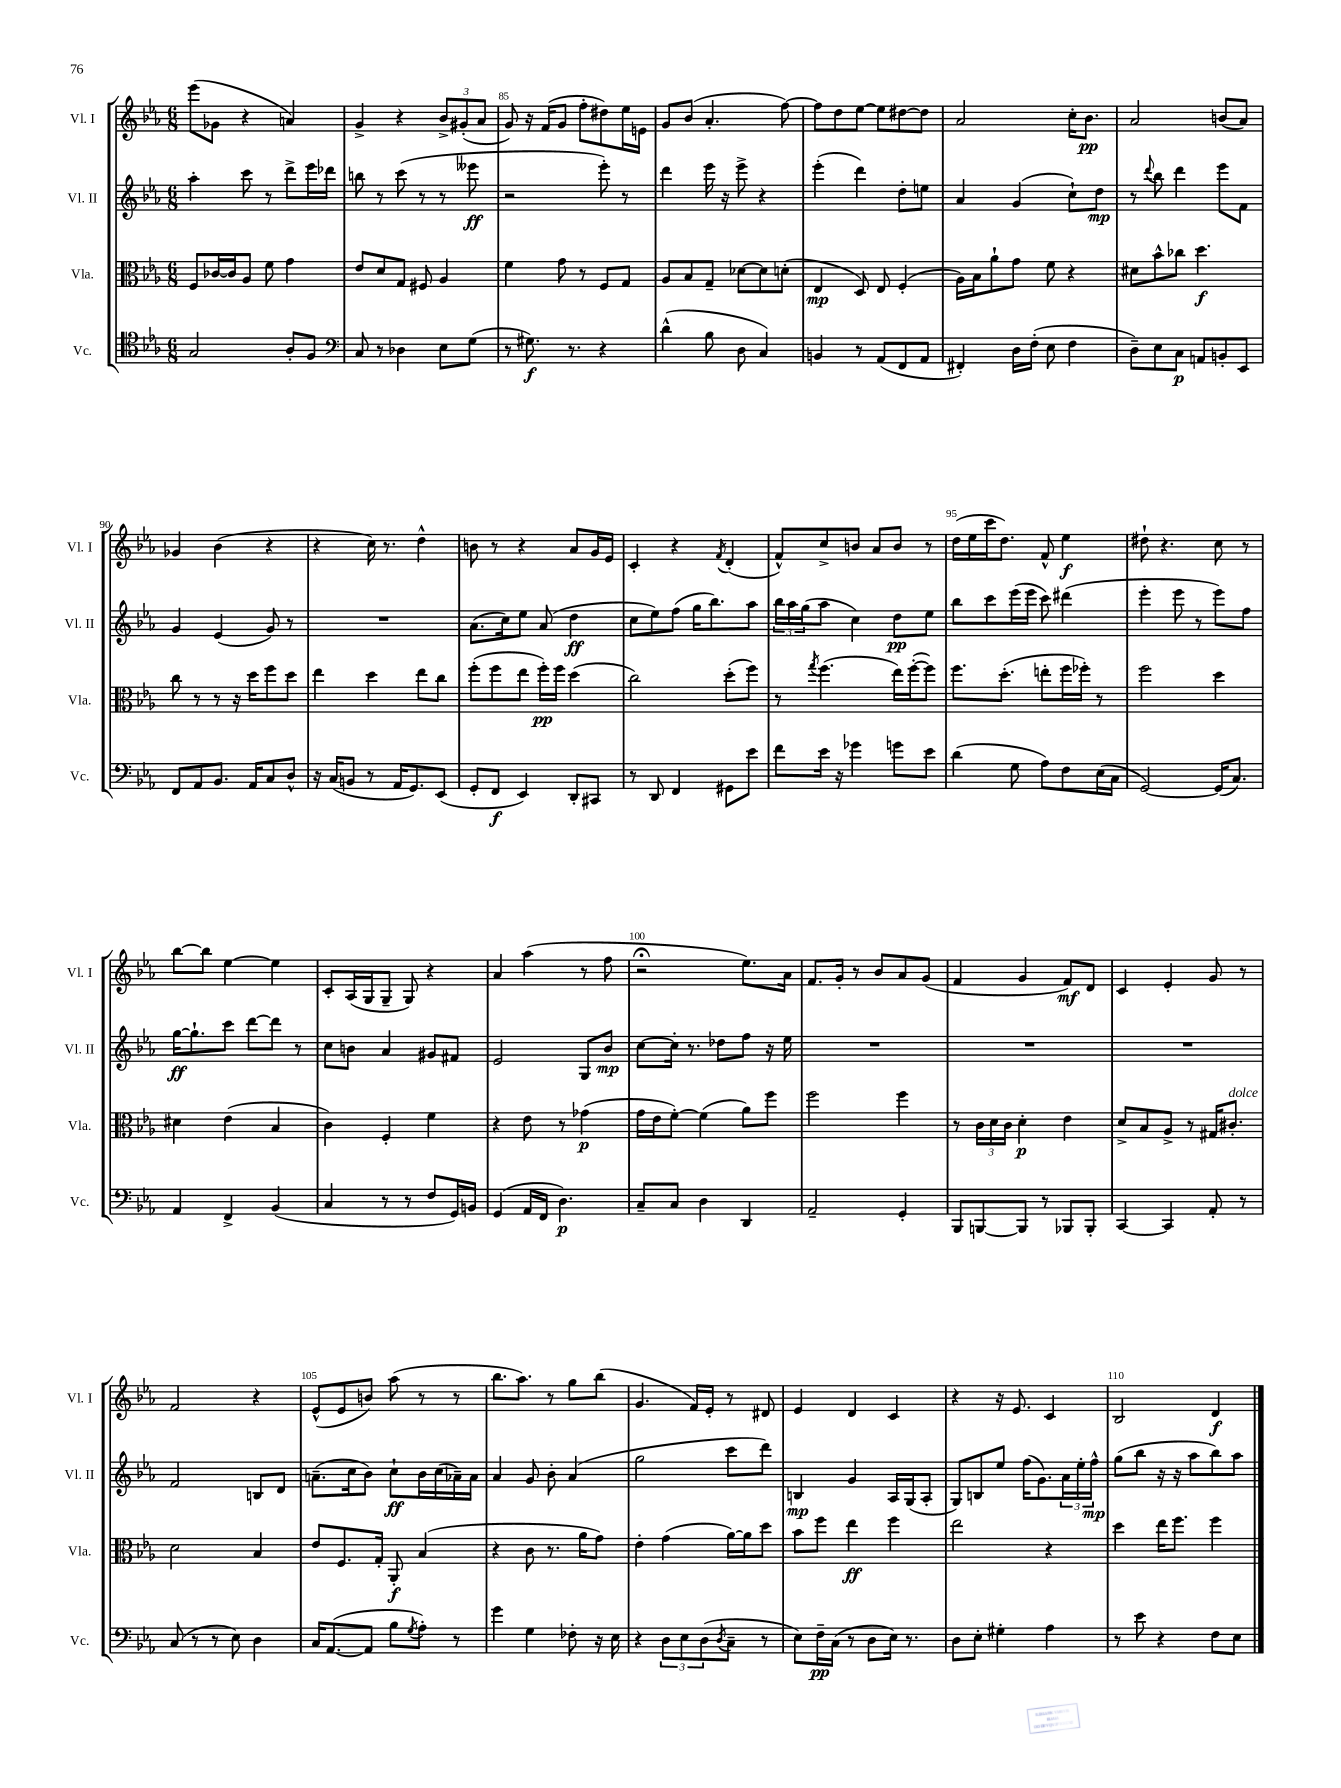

**kern	**kern	**kern	**kern
*staff4	*staff3	*staff2	*staff1
*clefC4	*clefC3	*clefG2	*clefG2
*k[b-e-a-]	*k[b-e-a-]	*k[b-e-a-]	*k[b-e-a-]
*M6/8	*M6/8	*M6/8	*M6/8
2G/	8F/L	4aa-'\	(8eee-\L
.	[16c-/L	.	8g-\J
.	16c-/]J	.	.
.	8A-/J	8ccc\	4r
.	8f\	8r	.
8A-'/L	4g\	8ddd^\L	4a/)
8F/J	.	16eee-\L	.
.	.	16ddd-\JJ	.
=	=	=	=
*clefF4	*	*	*
8C/	8e-/L	8bb\	4g^/
8r	8d/	8r	.
4D-\	8G/J	(8ccc\	4r
.	8F#/	8r	.
8E-\L	4A-/	8r	12b-^/L
.	.	.	(12g#'/
(8G\J	.	8eee--\	.
.	.	.	12a-/J
=	=	=	=
8r	4f\	2r	8g/)
8.G#\)	.	.	16r
.	.	.	(16f/LK
.	8g\	.	8g/J
8.r	.	.	.
.	8r	.	8ff'\L
4r	8F/L	8eee-'\)	8dd#\)
.	8G/J	8r	16ee-\L
.	.	.	16e\JJ
=	=	=	=
(4d^^\	8A-/L	4ddd\	8g/L
.	8B-/	.	(8b-/J
8B-\	8G~/J	16eee-\	4.a-'/
.	.	16r	.
8D\	[8d-\L	8eee-^\	.
4C/)	8d-\]	4r	.
.	(8d'\J	.	[8ff\)
=	=	=	=
4BB/	4E-/	(4eee-'\	8ff\]L
.	.	.	8dd\
8r	8D/)	4ddd\)	[8ee-\J
(8AA-/L	8E-/	.	8ee-\]L
8FF/	(4F'/	8dd'\L	[8dd#\
8AA-/J	.	8ee\J	8dd#\]J
=	=	=	=
4FF#'/)	16A-\LL)	4a-/	2a-/
.	16B-\J	.	.
.	8a-`\	.	.
16D\LL	8g\J	(4g/	.
(16F'\JJ	.	.	.
8E-\	8f\	.	.
4F\	4r	8cc`\L)	16cc'\LK
.	.	.	8.b-\J
.	.	8dd\J	.
=	=	=	=
8D~\L)	8d#\L	8r	2a-/
.	.	8qqddd/	.
8E-\	8b-^^\	8bb-\	.
8C\J	8cc-\J	4ddd\	.
8AA/L	4.dd\	.	.
8BB'/	.	8eee-\L	(8b/L
8EE-/J	.	8f\J	8a-/J)
=	=	=	=
8FF/L	8cc\	4g/	4g-/
8AA-/	8r	.	.
8.BB-/J	8r	(4e-/	(4b-\
.	16r	.	.
16AA-/LK	16dd\LK	.	.
8C/	8ff\	8g/)	4r
8D^^/J	8dd\J	8r	.
=	=	=	=
16r	4ee-\	2.r	4r
(16C/LK	.	.	.
8BB/J	.	.	.
8r	4dd\	.	16cc\)
.	.	.	8.r
16AA-/LK	.	.	.
8.GG/)	.	.	.
.	8ee-\L	.	4dd^^\
(8EE-/J	8cc\J	.	.
=	=	=	=
8GG'/L	(8ff'\L	(8.a-\L	8b\
8FF/J	8ff\	.	8r
.	.	16cc\k)	.
4EE-/)	8ee-\J	8ee-\J	4r
.	16ff'\LL)	(8a-/	.
.	16ff\JJ	.	.
8DD'/L	(4dd\	4dd\	8a-/L
8CC#/J	.	.	16g/L
.	.	.	16e-/JJ
=	=	=	=
8r	2cc\)	8cc\L	4c'/
8DD/	.	8ee-\)	.
4FF/	.	(8ff\J	4r
.	.	16gg\LK	.
.	.	8.bb-\)	.
.	.	.	8qf/
8GG#\L	(8dd'\L	.	(4d'/
8e-\J	8ff\J)	8aa-\J	.
=	=	=	=
8f\L	8r	24bb-\LL	8f^^/L)
.	.	24aa-\	.
.	.	(24gg\J	.
.	8qgg/	.	.
16e-\Jk	(4.ff\	8aa-\J	8cc^/
16r	.	.	.
4g-\	.	4cc\)	8b/J
.	.	.	8a-/L
8g\L	16ee-\LL)	8dd\L	8b/J
.	([16ff'\J	.	.
8e-\J	8ff\]J)	8ee-\J	8r
=	=	=	=
(4d\	8.ff\L	8bb-\L	(16dd\LL
.	.	.	16ee-\
.	.	8ccc\	16ccc\J
.	(8.dd'\J	.	8.dd\J)
8G\	.	(16eee-\L	.
.	.	16eee-\JJ	.
8A-\L)	8ee'\L	8ccc\)	8f^^/
8F\	16ff\L	(4ddd#\	4ee-\
.	16ff-'\JJ)	.	.
(16E-\L	8r	.	.
16C\JJ	.	.	.
=	=	=	=
[2GG/)	2ff\	4eee-'\	8dd#`\
.	.	.	4.r
.	.	8eee-\	.
.	.	8r	.
(16GG/]LK	4dd\	8eee-\L)	8cc\
8.C/J)	.	.	.
.	.	8ff\J	8r
=	=	=	=
4AA-/	4d#\	[16gg\LK	[8bb-\L
.	.	8.gg`\]	.
.	.	.	8bb-\]J
4FF^/	(4e-\	8ccc\J	[4ee-\
.	.	[8ddd\L	.
(4BB-/	4B-/	8ddd\]J	4ee-\]
.	.	8r	.
=	=	=	=
4C/	4c\)	8cc\L	8c'/L
.	.	8b\J	(16A-/L
.	.	.	16G/J
8r	4F'/	4a-/	8G~/J
8r	.	.	8G/)
8F/L	4f\	8g#/L	4r
16GG/L)	.	8f#/J	.
16BB/JJ	.	.	.
=	=	=	=
(4GG/	4r	2e-/	4a-/
16AA-/LL	8e-\	.	(4aa-\
16FF/JJ	.	.	.
4.D\)	8r	.	.
.	(4g-\	8G/L	8r
.	.	8b-/J	8ff\
=	=	=	=
8C~/L	16g\LL	[8cc\L	2r;
.	16e-\J	.	.
8C/J	[8f'\J)	16cc'\]Jk	.
.	.	8.r	.
4D\	(4f\]	.	.
.	.	8dd-\L	.
4DD/	8a-\L)	8ff\J	8.ee-\L)
.	8ff\J	16r	.
.	.	16ee-\	16a-\Jk
=	=	=	=
2AA-~/	2ff\	2.r	8.f/L
.	.	.	16g'/Jk
.	.	.	8r
.	.	.	8b-/L
4GG'/	4ff\	.	8a-/
.	.	.	(8g/J
=	=	=	=
8BBB-/L	8r	2.r	4f/
[8BBB/	24c\LL	.	.
.	24d\	.	.
.	24c\JJ	.	.
8BBB/]J	4d'\	.	4g/
8r	.	.	.
8BBB-/L	4e-\	.	8f/L)
8BBB-'/J	.	.	8d/J
=	=	=	=
[4CC/	8d^/L	2.r	4c/
.	8B-/	.	.
4CC/]	8A-^/J	.	4e-'/
.	8r	.	.
8AA-'/	16G#/LK	.	8g/
.	8.c#'/J	.	.
8r	.	.	8r
=	=	=	=
(8C/	2d\	2f/	2f/
8r	.	.	.
8r	.	.	.
8E-\)	.	.	.
4D\	4B-/	8B/L	4r
.	.	8d/J	.
=	=	=	=
16C/LK	8e-/L	(8.a~\L	(8e-^^/L
([8.AA-/	.	.	.
.	8.F/	.	8e-/
.	.	16cc\k	.
8AA-/]J	.	8b-\J)	8b/J)
.	16G'/Jk	.	.
8B-\L	8AA-'/	8cc`\L	(8aa-\
8qG/	.	.	.
8A-'\J)	(4B-/	16b-\L	8r
.	.	(16cc\	.
8r	.	16a-~\)	8r
.	.	16a-\JJ	.
=	=	=	=
4g\	4r	4a-/	8.bb-\L
.	.	.	8.aa-\J)
4G\	8c\	8g/	.
.	8.r	8b-'\	8r
8F-'\	.	(4a-/	8gg\L
.	16a-\LK	.	.
16r	8g\J)	.	(8bb-\J
16E-\	.	.	.
=	=	=	=
4r	4e-'\	2gg\	4.g/
12D\L	(4g\	.	.
12E-\	.	.	.
.	.	.	16f/LL)
(12D\	.	.	.
.	.	.	16e-'/JJ
8qD/	.	.	.
8C~\J	[16a-\LL)	8ccc\L	8r
.	16a-\]J	.	.
8r	8dd\J	8ddd\J)	8d#/
=	=	=	=
8E-\L)	8b-\L	4B/	4e-/
16F~\L	8ff\J	.	.
(16C\JJ	.	.	.
8r	4ee-\	4g/	4d/
8D\L	.	.	.
16E-\Jk)	4ff\	16A-/LL	4c/
8.r	.	(16G/J	.
.	.	8A-'/J	.
=	=	=	=
8D\L	2ee-\	8G/L)	4r
8E-'\J	.	8B/	.
4G#'\	.	8ee-/J	16r
.	.	.	8.e-/
.	.	(16ff\LK	.
.	.	8.g\)	.
4A-\	4r	.	4c/
.	.	24a-\L	.
.	.	24ee-'\	.
.	.	24ff^^\JJ	.
=	=	=	=
8r	4dd\	(8gg\L	2B-/
8e-\	.	8bb-\J	.
4r	16ee-\LK	16r	.
.	8.ff\J	16r	.
.	.	8aa-\L	.
8F\L	4ff\	8bb-\)	4d/
8E-\J	.	8aa-\J	.
==	==	==	==
*-	*-	*-	*-
